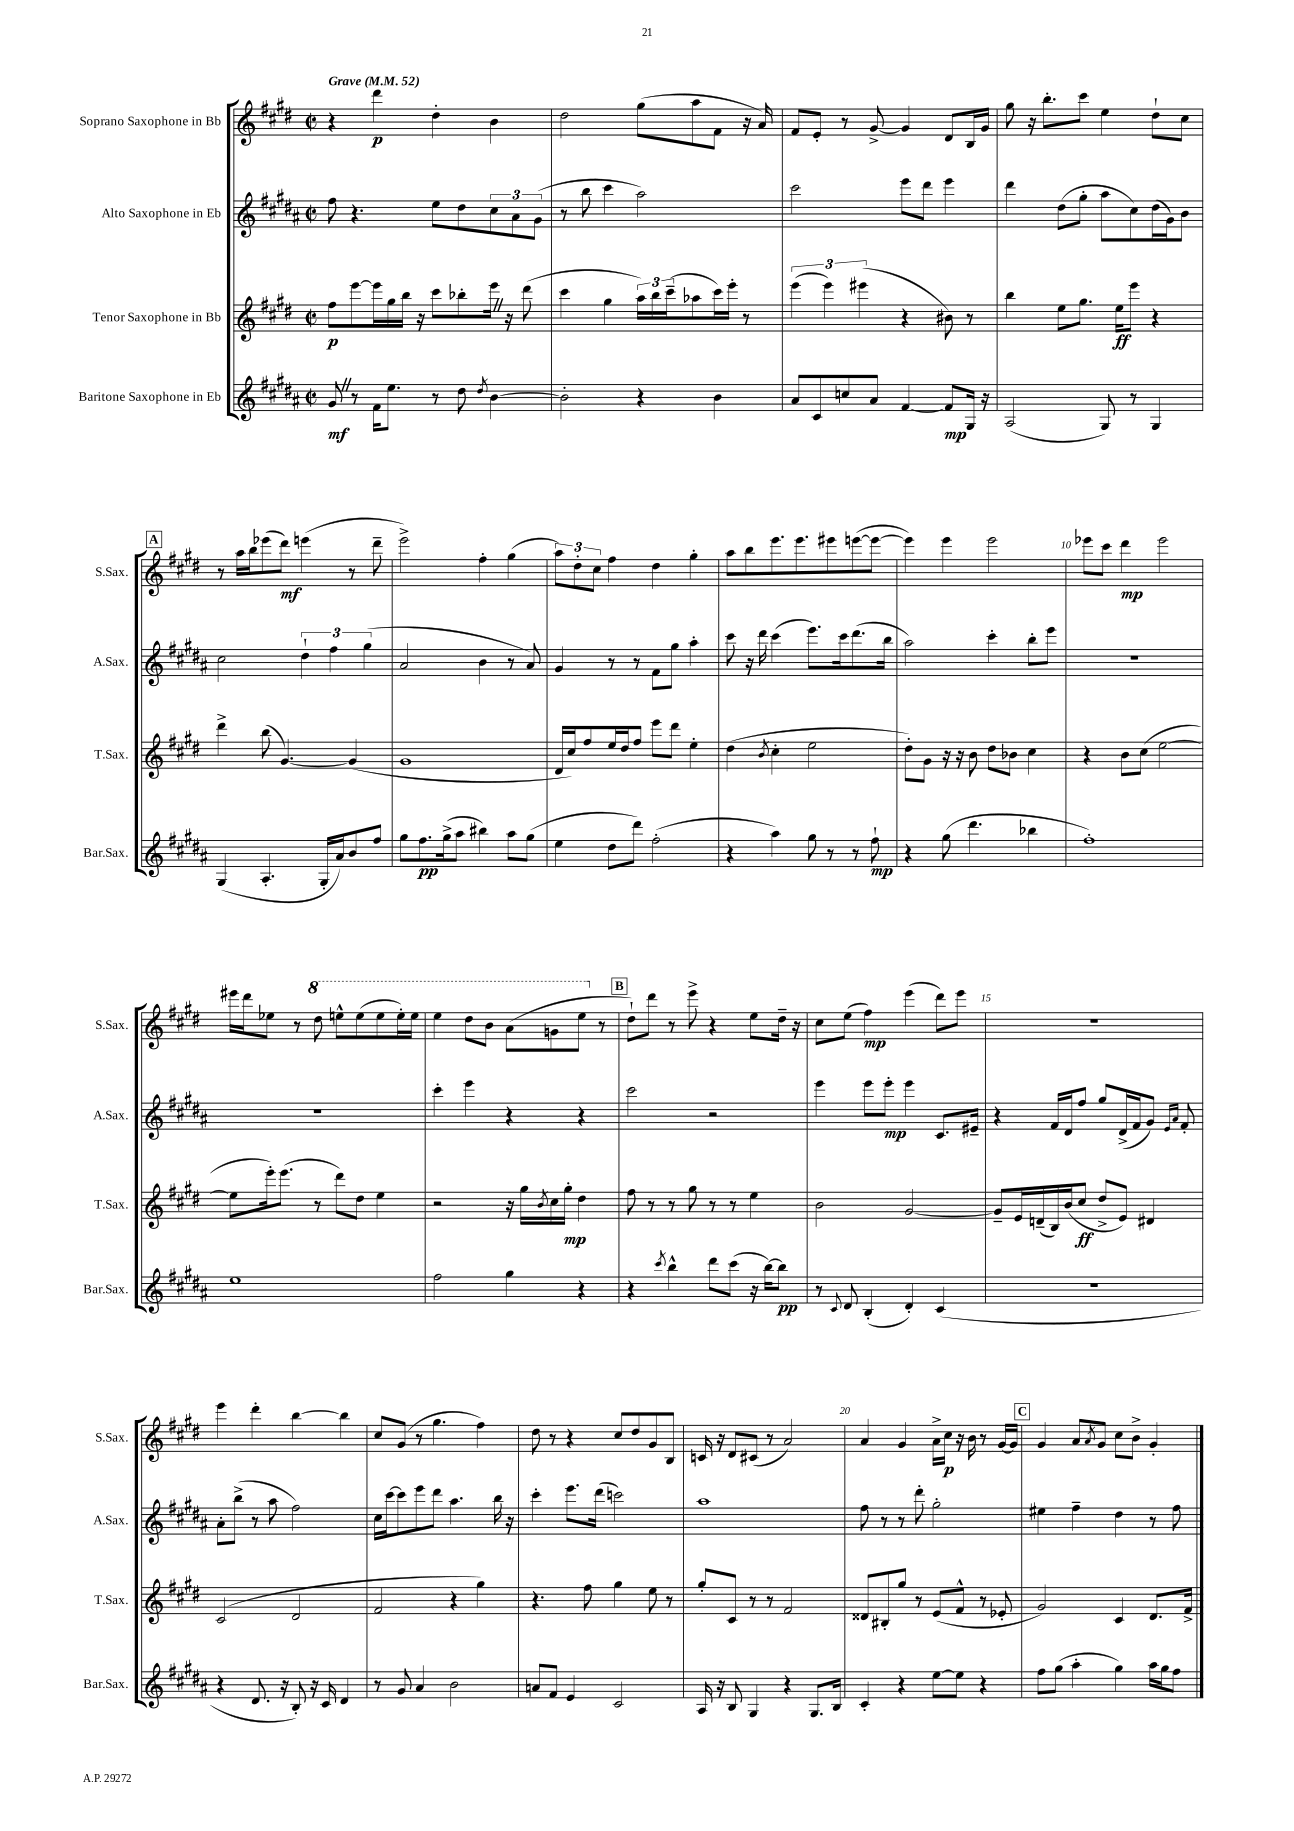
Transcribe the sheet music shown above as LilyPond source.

<<
\new StaffGroup <<
\new Staff = "s0" \with { instrumentName = "Soprano Saxophone in Bb" shortInstrumentName = "S.Sax." } {
    \clef treble \key e \major \defaultTimeSignature \time 2/2 \tempo "Grave" 4 = 52
    r4 dis'''4\p dis''4-. b'4 |
    dis''2 gis''8( a''8 fis'8 r16 a'16) |
    fis'8 e'8-. r8 gis'8~-> gis'4 dis'8 b16 gis'16 |
    gis''8 r16 b''8.-. cis'''8 e''4 dis''8-! cis''8 |
    \mark \markup { \box "A" } r8 a''16 b''16 ees'''8( dis'''8\mf) e'''4( r8 dis'''8-- |
    e'''2->) fis''4-. gis''4( |
    \tuplet 3/2 { a''8) dis''8-. cis''8 } fis''4 dis''4 gis''4-. |
    a''8 b''8 e'''8. e'''8. eis'''8 e'''8~( e'''8~ |
    e'''4) e'''4 e'''2 |
    ees'''8 cis'''8 dis'''4\mp ees'''2 |
    eis'''16 dis'''16 ees''8 r8 \ottava #1 dis'''8 e'''8-^ e'''8( e'''8 e'''16-.) e'''16 |
    e'''4 dis'''8 b''8 a''8( g''8 e'''8 \ottava #0 r8 |
    \mark \markup { \box "B" } dis''8-!) dis'''8 r8 e'''8-> r4 e''8 dis''16-- r16 |
    cis''8 e''8( fis''4\mp) e'''4( dis'''8) e'''8 |
    R1 |
    e'''4 dis'''4-. b''4~ b''4 |
    cis''8 gis'8( r8 gis''4. fis''4) |
    dis''8 r8 r4 cis''8 dis''8 gis'8 b8 |
    c'16 r16 dis'8 cis'8( r8 a'2) |
    a'4 gis'4 a'16-> cis''16\p r16 b'16 r8 gis'16~ gis'16 |
    \mark \markup { \box "C" } gis'4 a'8 \acciaccatura { a'8 } gis'8 cis''8 b'8-> gis'4-. \bar "|." |
}
\new Staff = "s1" \with { instrumentName = "Alto Saxophone in Eb" shortInstrumentName = "A.Sax." } {
    \clef treble \key b \major \defaultTimeSignature \time 2/2
    fis''8 r4. e''8 dis''8 \tuplet 3/2 { cis''8 ais'8 gis'8( } |
    r8 b''8 cis'''4 ais''2) |
    cis'''2 e'''8 dis'''8 e'''4 |
    dis'''4 dis''8( gis''8-. ais''8 cis''8) dis''16( gis'16) b'8 |
    \mark \markup { \box "A" } cis''2 \tuplet 3/2 { dis''4-! fis''4 gis''4( } |
    ais'2 b'4 r8 ais'8) |
    gis'4 r8 r8 fis'8 gis''8 ais''4-. |
    cis'''8 r16 dis'''16 cis'''4( e'''8.) cis'''16 dis'''8.( b''16 |
    ais''2) cis'''4-. b''8-. e'''8 |
    r1 |
    R1 |
    cis'''4-. e'''4 r4 r4 |
    \mark \markup { \box "B" } cis'''2 r2 |
    e'''4 e'''8 e'''8-.\mp e'''4 cis'8. eis'16-- |
    r4 fis'16 dis'16 fis''8 gis''8 dis'16->( fis'16 gis'8) \grace { e'16 ais'16 } fis'8-. |
    ais'8-. b''8->( r8 ais''8 fis''2) |
    cis''16 cis'''16~ cis'''8 e'''8 dis'''8 ais''4. b''16 r16 |
    cis'''4-. e'''8. dis'''16( c'''2) |
    ais''1 |
    fis''8 r8 r8 dis'''8-. gis''2-. |
    \mark \markup { \box "C" } eis''4 fis''4-- dis''4 r8 fis''8 \bar "|." |
}
\new Staff = "s2" \with { instrumentName = "Tenor Saxophone in Bb" shortInstrumentName = "T.Sax." } {
    \clef treble \key e \major \defaultTimeSignature \time 2/2
    fis''8\p e'''8~ e'''16 gis''16 b''16 r16 cis'''8 bes''8-. e'''16 \once \override BreathingSign.text = \markup { \musicglyph "scripts.caesura.straight" } \breathe r16 dis'''8( |
    cis'''4 gis''4 \tuplet 3/2 { a''16) b''16 cis'''16--( } aes''8 cis'''16) e'''16-. r8 |
    \tuplet 3/2 { e'''4( e'''4) eis'''4( } r4 bis'8) r8 |
    b''4 e''8 gis''8. e''16\ff e'''8 r4 |
    \mark \markup { \box "A" } dis'''4-> b''8( gis'4.~) gis'4( |
    gis'1 |
    dis'16 cis''16) fis''8 e''16 dis''16 fis''8 e'''8 dis'''8 e''4-. |
    dis''4( \acciaccatura { b'8 } cis''4-. e''2 |
    dis''8-.) gis'8 r16 r16 b'8 dis''8 bes'8 cis''4 |
    r4 b'8 cis''8( e''2~ |
    e''8 e'''16-.) e'''8.( r8 dis'''8) dis''8 e''4 |
    r2 r16 gis''16 \acciaccatura { b'8 } cis''16 gis''16-.\mp dis''4 |
    \mark \markup { \box "B" } fis''8 r8 r8 gis''8 r8 r8 e''4 |
    b'2 gis'2~ |
    gis'8-- e'16 d'16--( b16) b'16( cis''8\ff dis''8-> e'8) dis'4 |
    cis'2( dis'2 |
    fis'2 r4 gis''4) |
    r4. fis''8 gis''4 e''8 r8 |
    gis''8-. cis'8 r8 r8 fis'2 |
    disis'8 bis8-. gis''8 r8 e'8( fis'8-^ r8 ees'8-. |
    \mark \markup { \box "C" } gis'2) cis'4 dis'8. fis'16-> \bar "|." |
}
\new Staff = "s3" \with { instrumentName = "Baritone Saxophone in Eb" shortInstrumentName = "Bar.Sax." } {
    \clef treble \key b \major \defaultTimeSignature \time 2/2
    gis'8\mf \once \override BreathingSign.text = \markup { \musicglyph "scripts.caesura.straight" } \breathe r8 fis'16 e''8. r8 dis''8 \acciaccatura { dis''8 } b'4~ |
    b'2-. r4 b'4 |
    ais'8 cis'8 c''8 ais'8 fis'4~ fis'8\mp gis16 r16 |
    ais2( gis8) r8 gis4 |
    \mark \markup { \box "A" } gis4( ais4.-. gis16-. ais'16) b'8 fis''8 |
    gis''8 fis''8.\pp gis''16->( ais''8 bis''4) ais''8 gis''8( |
    e''4 dis''8 dis'''8) fis''2-.( |
    r4 ais''4) gis''8 r8 r8 fis''8-!\mp |
    r4 gis''8( dis'''4. bes''4 |
    fis''1-.) |
    e''1 |
    fis''2 gis''4 r4 |
    \mark \markup { \box "B" } r4 \acciaccatura { cis'''8 } b''4-^ dis'''8 cis'''8( r16 b''16~) b''8\pp |
    r8 \appoggiatura { cis'8 } dis'8 b4-.( dis'4-.) cis'4( |
    R1 |
    r4 dis'8. r16 b8-.) r16 cis'16 dis'4 |
    r8 gis'8 ais'4 b'2 |
    a'8 fis'8 e'4 cis'2 |
    ais16 r16 b8 gis4 r4 gis8. b16 |
    cis'4-. r4 e''8~ e''8 r4 |
    \mark \markup { \box "C" } fis''8 gis''8( ais''4-. gis''4) ais''16 gis''16 fis''8 \bar "|." |
}
>>
>>
\layout { \context { \Score \override BarNumber.break-visibility = ##(#f #t #t) barNumberVisibility = #(every-nth-bar-number-visible 5) } }
